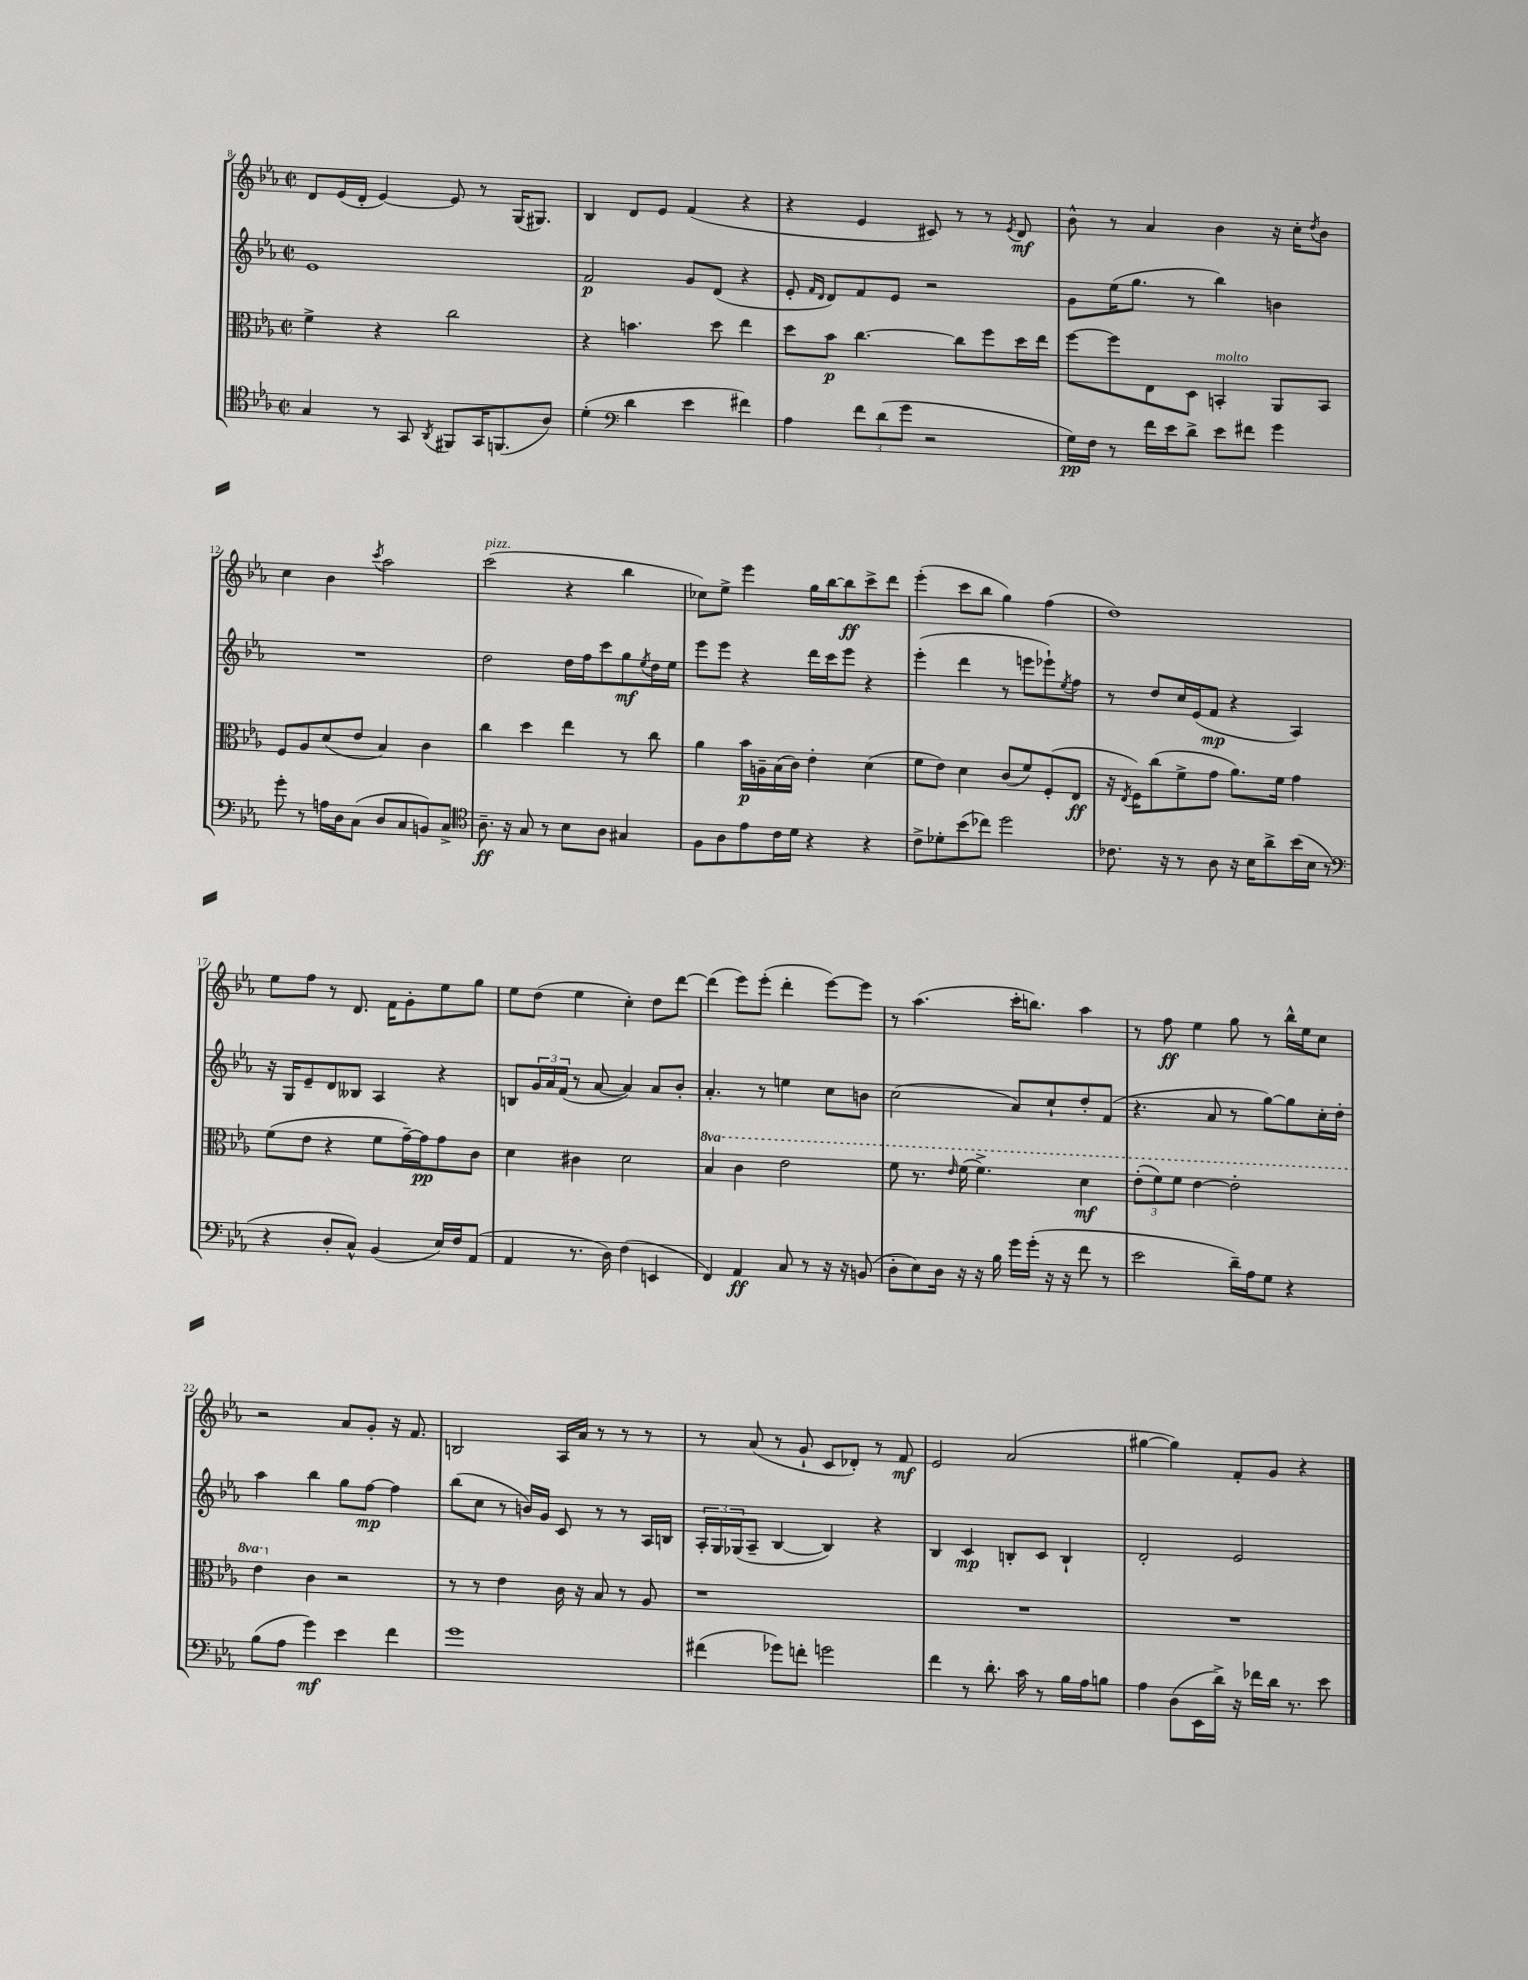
<<
\new StaffGroup <<
\new Staff = "s0" {
    \clef treble \key ees \major \defaultTimeSignature \time 2/2
    d'8 ees'16( d'16-. ees'4~) ees'8 r8 g16( gis8.) |
    bes4 d'8 ees'8 f'4( r4 |
    r4 ees'4 cis'8) r8 r8 \acciaccatura { ees'8 } d'8\mf |
    bes'8-^ r8 aes'4 bes'4 r16 c''16-. \acciaccatura { d''8 } bes'8 |
    c''4 bes'4 \acciaccatura { c'''8 } aes''2 |
    c'''2^\markup { \italic "pizz." }( r4 bes''4 |
    ces''8) ees''8-> ees'''4 g''16 bes''16~ bes''8\ff c'''8-> d'''8 |
    ees'''4-.( c'''8 bes''8 g''4) f''4( |
    d''1) |
    ees''8 f''8 r8 d'8. f'16 g'8-. ees''8 g''8 |
    ees''8 d''8( ees''4 c''4-.) d''8 d'''8~ |
    d'''4( ees'''8) ees'''8-.( d'''4-. ees'''8~) ees'''8 |
    r8 aes''4.( c'''16-. b''8.) aes''4 |
    r8 f''8\ff ees''4 g''8 r8 bes''16-^ ees''16 c''8 |
    r2 aes'8 g'8-. r16 f'8. |
    b2 aes16 aes'16 r8 r8 r8 |
    r8 aes'8( r8 g'8-! c'8 des'8-.) r8 f'8\mf |
    ees'2 aes'2( |
    gis''4~ gis''4) f'8-. g'8 r4 \bar "|." |
}
\new Staff = "s1" {
    \clef treble \key ees \major \defaultTimeSignature \time 2/2
    ees'1 |
    f'2\p g'8 d'8( r4 |
    ees'8-. \grace { f'16 d'16 } d'8) f'8 ees'8 r2 |
    g'8 ees''16( g''8. r8 bes''4) b'4 |
    R1 |
    d''2 d''16 f''16 c'''8 g''8\mf \acciaccatura { ees''8 } d''16 ees''16 |
    ees'''8 ees'''8 r4 d'''16 c'''16 ees'''8 r4 |
    ees'''4-.( d'''4 r8 e'''8 ees'''8-!) \acciaccatura { ees''8 } f''8 |
    r8 d''8 c''16 ees'16( f'8\mp r4 aes4) |
    r16 g16 ees'8-- d'8 beses8 aes4 r4 |
    b8 \tuplet 3/2 { g'16 aes'16 f'16( } r8 aes'8~ aes'4) aes'8 bes'8-. |
    aes'4.-. r8 e''4 c''8 b'8 |
    c''2( aes'8) c''8-! d''8-. f'8( |
    r4. aes'8 r8 g''8~) g''8 c''16-. d''16-. |
    aes''4 bes''4 g''8 f''8~\mp f''4 |
    bes''8( c''8 r8 b'16) g'16 c'8 r8 r8 aes16 b16 |
    \tuplet 3/2 { aes16-. g16 ges16( } aes8-- bes4~ bes4) r4 |
    bes4 c'4\mp b8-. c'8 b4-! |
    d'2-. ees'2 \bar "|." |
}
\new Staff = "s2" {
    \clef alto \key ees \major \defaultTimeSignature \time 2/2 \set Staff.ottavationMarkups = #ottavation-simple-ordinals
    f'4-> r4 c''2 |
    r4 b'4. d''8 ees''4 |
    d''8 bes'8\p c''4.~ c''8 f''8 d''16 ees''16 |
    f''8~ f''8 ees8 d8 b,4-.^\markup { \italic "molto" } aes,8 b,8 |
    f8 aes8 d'8( ees'8 bes4) c'4 |
    c''4 d''4 ees''4 r8 c''8 |
    aes'4 bes'16\p a16-- bes16( c'16) ees'4-. d'4( |
    f'8 ees'8) d'4 c'8( f'8) f8-.( ees8\ff |
    r16 \acciaccatura { ees8 } f16) c''8( f'8-> g'8 aes'8.) f'16 g'4 |
    f'8( ees'8 r4 f'8 g'16~--) g'16\pp g'8 c'8 |
    d'4 cis'4 d'2 |
    \ottava #1 bes'4 c''4 ees''2 |
    f''8 r8. \grace { ees''16 } f''16( f''4.->) d''4\mf |
    \tuplet 3/2 { ees''8-.( f''8) f''8 } ees''4~ ees''2-. |
    ees''4 \ottava #0 c'4 r2 |
    r8 r8 ees'4 c'16 r16 bes8 r8 aes8 |
    r1 |
    R1 |
    R1 \bar "|." |
}
\new Staff = "s3" {
    \clef tenor \key ees \major \defaultTimeSignature \time 2/2
    g4 r8 g,8 \acciaccatura { aes,8 } fis,8 g,16 f,8.( aes8) |
    d'4-.( \clef bass d'4 ees'4 fis'4) |
    aes4 \tuplet 3/2 { f'8 d'8( g'8 } r2 |
    g16\pp) f16 r8 f'16 ees'16 d'8-> ees'8 fis'8 g'4 |
    g'8-. r8 a16 d16 c8( d8 c8 b,8) c8-> |
    \clef tenor aes8.--\ff r16 g8 r8 bes8 aes8 gis4 |
    f8 aes8 ees'8 c'16 d'16 r4 r4 |
    c'8-> des'8-. bes'8( ces''8) d''2 |
    ces'8. r16 r8 aes8 r16 bes16 aes'8-> bes'16( bes16 r8 |
    \clef bass r4 d8-. c8-^) bes,4( ees16) f16 aes,8( |
    aes,4 r8. d16) f4( e,4 |
    f,4) aes,4\ff c8 r8 r16 r16 b,8( |
    d8-. ees8) d16 r16 r16 bes16 g'16 g'16-.( r16 r16 f'8 r8 |
    ees'2 d'16--) aes16 g8 r4 |
    bes8( aes8 g'4\mf) ees'4 f'4 |
    g'1 |
    fis'4( ges'8) f'8-. g'2 |
    f'4 r8 d'8.-. c'16 r8 bes16 aes16 b8 |
    aes4 d8( ees,16 d'16->) r16 fes'16 d'16 r8. ees'8 \bar "|." |
}
>>
>>
\layout { \context { \Score currentBarNumber = #8 } }
